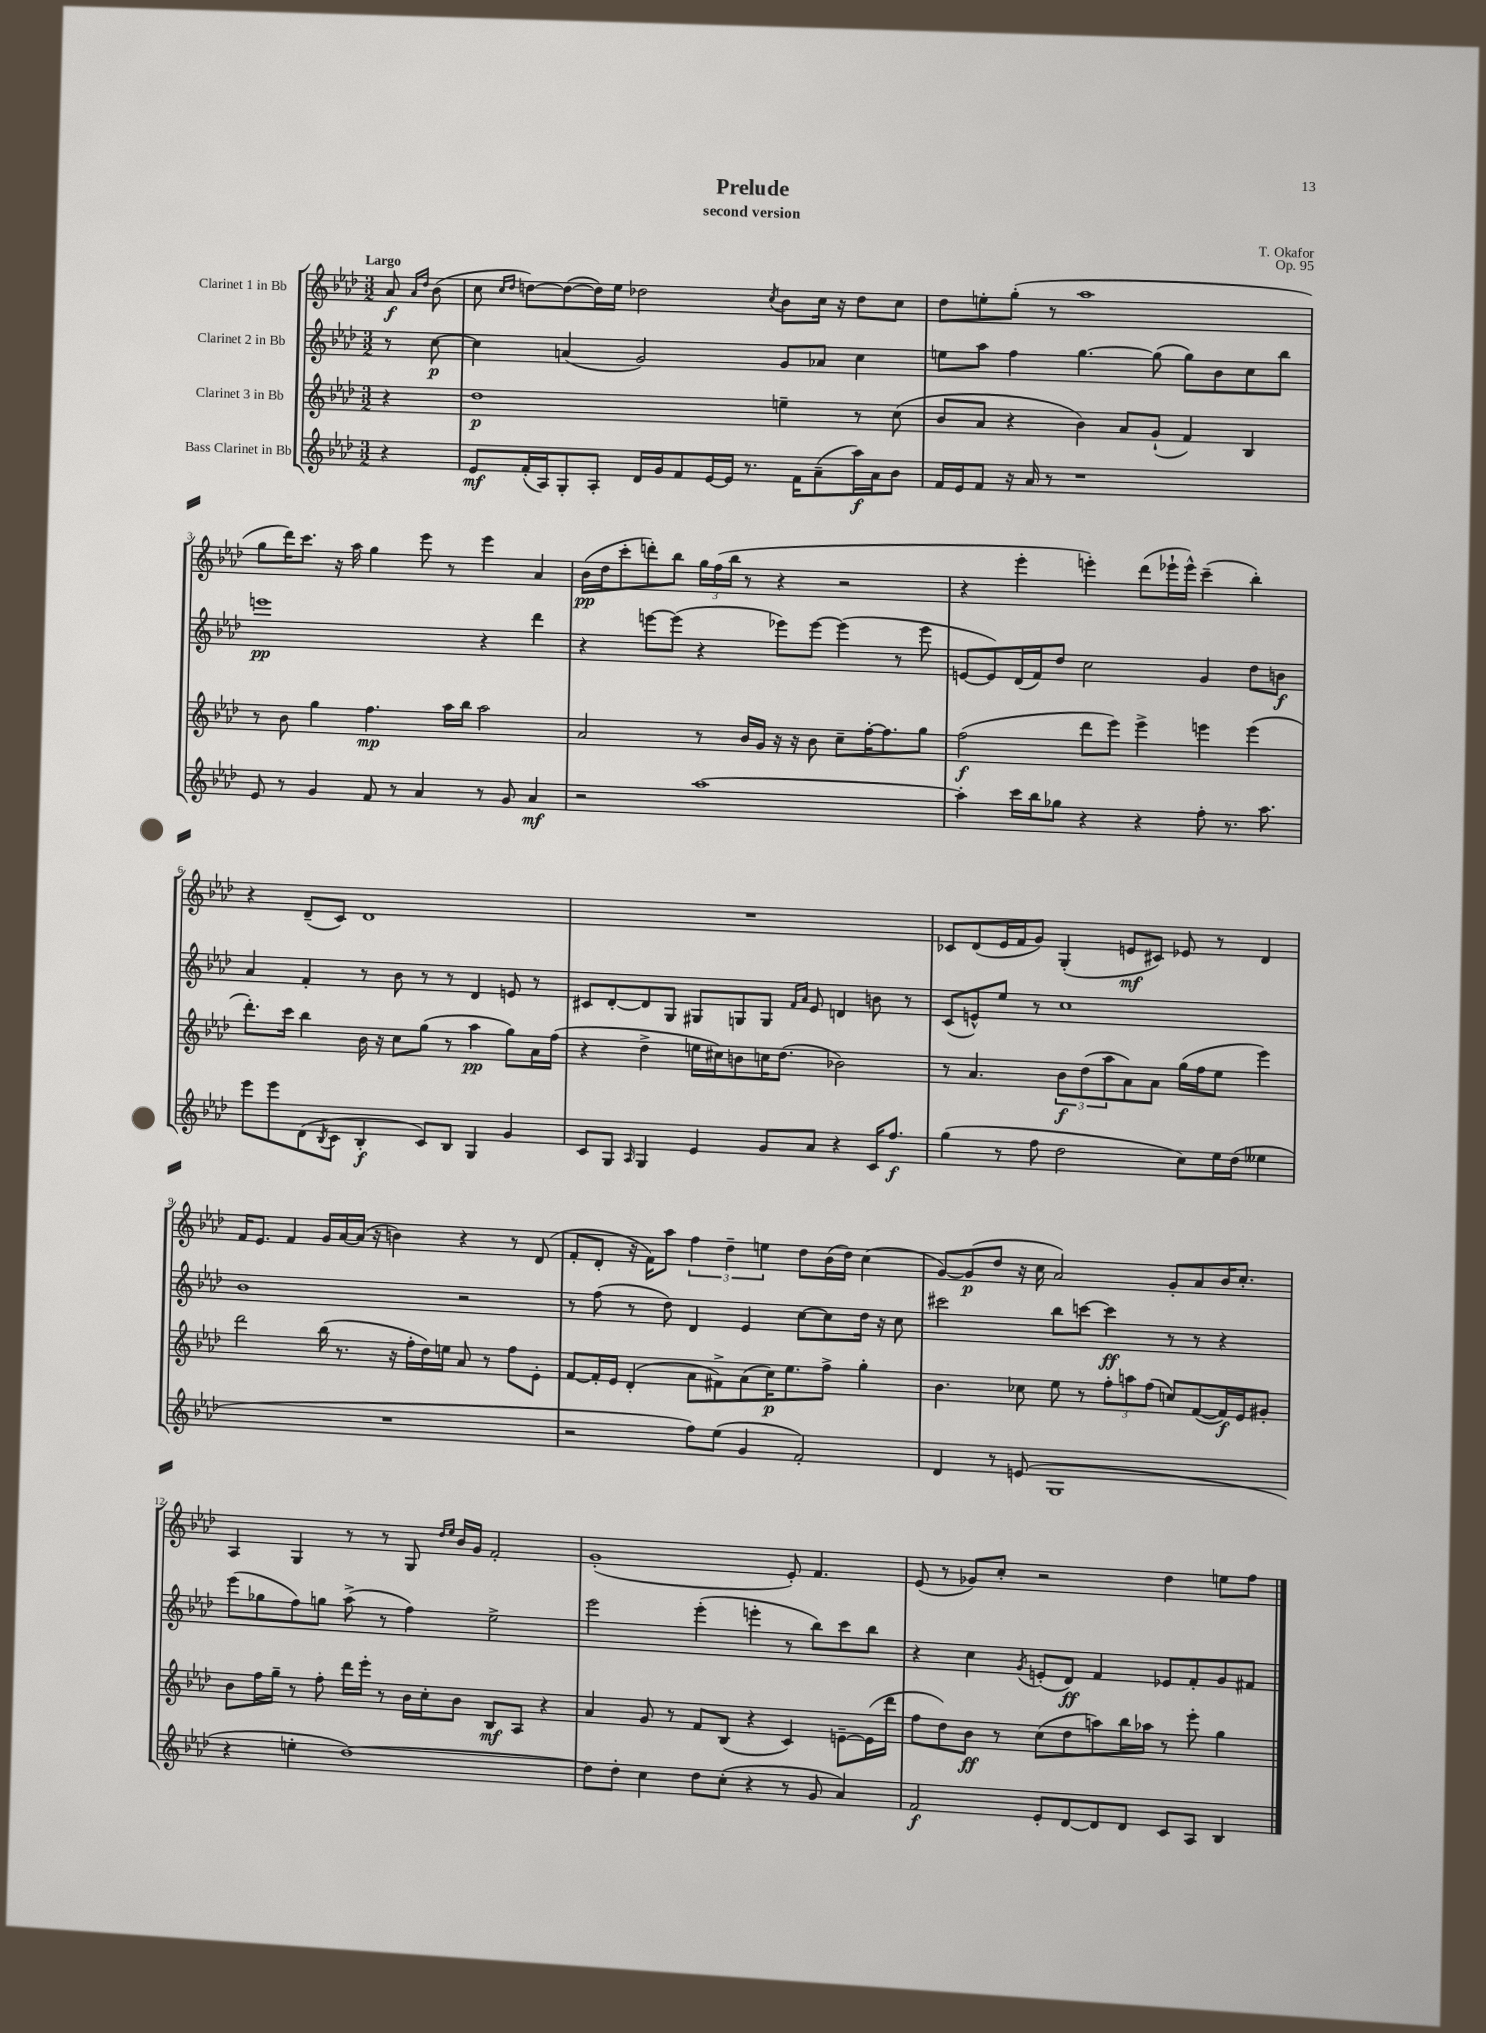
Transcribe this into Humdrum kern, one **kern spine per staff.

**kern	**kern	**kern	**kern
*staff4	*staff3	*staff2	*staff1
*clefG2	*clefG2	*clefG2	*clefG2
*k[b-e-a-d-]	*k[b-e-a-d-]	*k[b-e-a-d-]	*k[b-e-a-d-]
*M3/2	*M3/2	*M3/2	*M3/2
4r	4r	8r	8a-
.	.	.	16qqa-
.	.	.	16qqdd-
.	.	[8cc	(8b-
=	=	=	=
8e-	1dd-	4cc]	8cc
.	.	.	16qqcc
.	.	.	16qqdd-
(16f'	.	.	[8dd)
16A-)	.	.	.
8G'	.	(4a	(8dd_
8A-'	.	.	16dd])
.	.	.	16ee-
16d-	.	2g)	2dd-
16g	.	.	.
8f	.	.	.
[16e-	.	.	.
16e-]	.	.	.
8.r	.	.	.
.	.	.	8qcc
.	4ee~	8g	8b-
16f	.	.	.
(8a-~	.	8a-	16cc
.	.	.	16r
16aa-)	8r	4cc	8dd-
16a-	.	.	.
8b-	(8cc	.	8cc
=	=	=	=
16f	8b-	8ee	8dd-
16e-	.	.	.
8f	8a-	8aa-	8ee'
16r	4r	4ff	(8gg'
16a-	.	.	.
8r	.	.	8r
1r	4b-)	[4.gg	1aa-
.	8a-	.	.
.	(8g`	(8gg]	.
.	4f)	8gg)	.
.	.	8b-	.
.	4B-	8cc	.
.	.	8bb-	.
=	=	=	=
8e-	8r	1eee	8gg
8r	8b-	.	16ddd-)
.	.	.	8.ccc
4g	4gg	.	.
.	.	.	16r
.	.	.	16aa-
8f	4.ff	.	4gg
8r	.	.	.
4a-	.	.	8eee-
.	16aa-	.	8r
.	16bb-	.	.
8r	2aa-	4r	4eee-
8g	.	.	.
4a-	.	4ddd-	4a-
=	=	=	=
2r	2a-	4r	(16b-
.	.	.	16dd-
.	.	.	8ccc'
.	.	[8eee	8ddd')
.	.	(8eee]	8bb-
[1aa-	8r	4r	24gg
.	.	.	(24ff
.	.	.	24bb-
.	16b-	.	8r
.	16g	.	.
.	16r	8eee-)	4r
.	16r	.	.
.	8b-	[8eee-	.
.	8cc~	(4eee-]	2r
.	[16ff'	.	.
.	8.ff]	.	.
.	.	8r	.
.	8gg	8eee-	.
=	=	=	=
4aa-']	(2ff	[8e	4r
.	.	8e])	.
16ccc	.	(16d-	4eee-'
16bb-	.	16f)	.
8gg-	.	8dd-	.
4r	8ddd-	2cc	4eee')
.	8eee-)	.	.
4r	4eee-^	.	(8ddd-
.	.	.	16eee-`
.	.	.	16eee-^^)
8ff'	4eee	4g	(4ccc~
8.r	.	.	.
.	(4eee	8dd-	4bb-')
8.aa-	.	.	.
.	.	8b	.
=	=	=	=
8eee-	8.ddd-')	4a-	4r
8eee-	.	.	.
.	16ccc	.	.
(8d-	4bb-	4f'	(8d-~
8qB-	.	.	.
8c	.	.	8c)
4B-'	16b-	8r	1d-
.	16r	.	.
.	8cc	8b-	.
8c)	(8gg	8r	.
8B-	8r	8r	.
4G	4aa-	4d-	.
4g	8gg)	8e	.
.	16a-	8r	.
.	(16ff	.	.
=	=	=	=
8c	4r	8c#	1.r
8G	.	[8d-'	.
16qqA-	.	.	.
4G	4dd-^	8d-]	.
.	.	8G	.
4e-	16ee	8G#	.
.	16cc#)	.	.
.	8b	8G	.
8g	16cc	8G	.
.	(8.dd-	.	.
.	.	16qqf	.
.	.	16qqa-	.
8a-	.	8e-	.
4r	2b-)	4d	.
16c	.	8b	.
8.ff	.	.	.
.	.	8r	.
=	=	=	=
(4gg	8r	(8c	8c-
.	4.a-	8e^^)	(8d-
8r	.	8ee-	16e-
.	.	.	16f
8ff	.	8r	8g)
2dd-	12b-	1cc	(4G'
.	(12dd-	.	.
.	12aa-	.	.
.	8a-)	.	8e
.	8a-	.	8c#)
8cc)	(16gg	.	8e-
.	16ff	.	.
16ee-	8ee-	.	8r
(16dd-	.	.	.
4ee--	4eee-)	.	4d-
=	=	=	=
1.r	2ddd-	1b-	16f
.	.	.	8.e-
.	.	.	4f
.	(16bb-	.	16g
.	8.r	.	[16a-
.	.	.	(16a-]
.	.	.	16r
.	16r	.	4b)
.	16ff'	.	.
.	16dd-)	.	.
.	16ee	.	.
.	8a-	2r	4r
.	8r	.	.
.	8ff	.	8r
.	8e-'	.	(8d-
=	=	=	=
2r	[8f	8r	8f'
.	16f']	(8ff	8d-'
.	16e-	.	.
.	(4d-'	8r	16r
.	.	.	16f)
.	.	8dd-)	8aa-
8ff)	8a-	4d-	6ff
(8ee-	8f#^)	.	.
.	.	.	6dd-~
4g	(8a-	4e-	.
.	.	.	6ee
.	16cc)	.	.
.	8.ee-	.	.
2f')	.	[8cc	8dd-
.	8ff^	8cc]	(16b-
.	.	.	16dd-)
.	4gg'	16dd-	(4cc
.	.	16r	.
.	.	8cc	.
=	=	=	=
4d-	4.b-	2ccc#	[8g)
.	.	.	(8g]
8r	.	.	8dd-
(8e	8cc-	.	16r
.	.	.	16cc
1G	8ee-	8bb-	2a-)
.	8r	[8ccc	.
.	12ff'	4ccc]	.
.	12aa	.	.
.	(12ff	.	.
.	8cc)	8r	8g'
.	([8f	8r	8a-
.	16f])	4r	16b-
.	16e-	.	8.cc'
.	8g#'	.	.
=	=	=	=
4r	8b-	(8eee-	4A-
.	16ff	8gg-	.
.	16gg~	.	.
4ee'	8r	8ff)	4G
.	8ff'	8gg	.
[1dd-)	16ddd-	(8aa-^	8r
.	16eee-'	.	.
.	8r	8r	8r
.	16b-	4ff)	8G
.	16cc'	.	.
.	.	.	16qqdd-
.	.	.	16qqee-
.	8b-	.	16b-
.	.	.	16g
.	8B-	2ee-^	2f'
.	8A-	.	.
.	4r	.	.
=	=	=	=
8dd-]	4a-	2eee-	(1g'
8dd-'	.	.	.
4cc	8g	.	.
.	8r	.	.
8dd-	8f	(4eee-'	.
(8cc'	(8B-	.	.
4r	4r	4eee'	.
8r	4c)	8r	8e-')
8g	.	8bb-)	4.f
4a-)	[8e~	8ccc	.
.	(16e]	8bb-	.
.	16ddd-	.	.
=	=	=	=
2f	8ff	4r	(8e-
.	8dd-)	.	8r
.	8b-	4cc	8g-)
.	8r	.	8cc'
.	.	8qg	.
8e-'	(8cc	(8e'	2r
[8d-	8dd-	8d-)	.
8d-]	8aa)	4f	.
8d-	16bb-	.	.
.	16aa-	.	.
8c	8r	8e-	4dd-
8A-	8eee-'	8f'	.
4B-	4gg	8g	8ee
.	.	8f#	8ff
==	==	==	==
*-	*-	*-	*-
